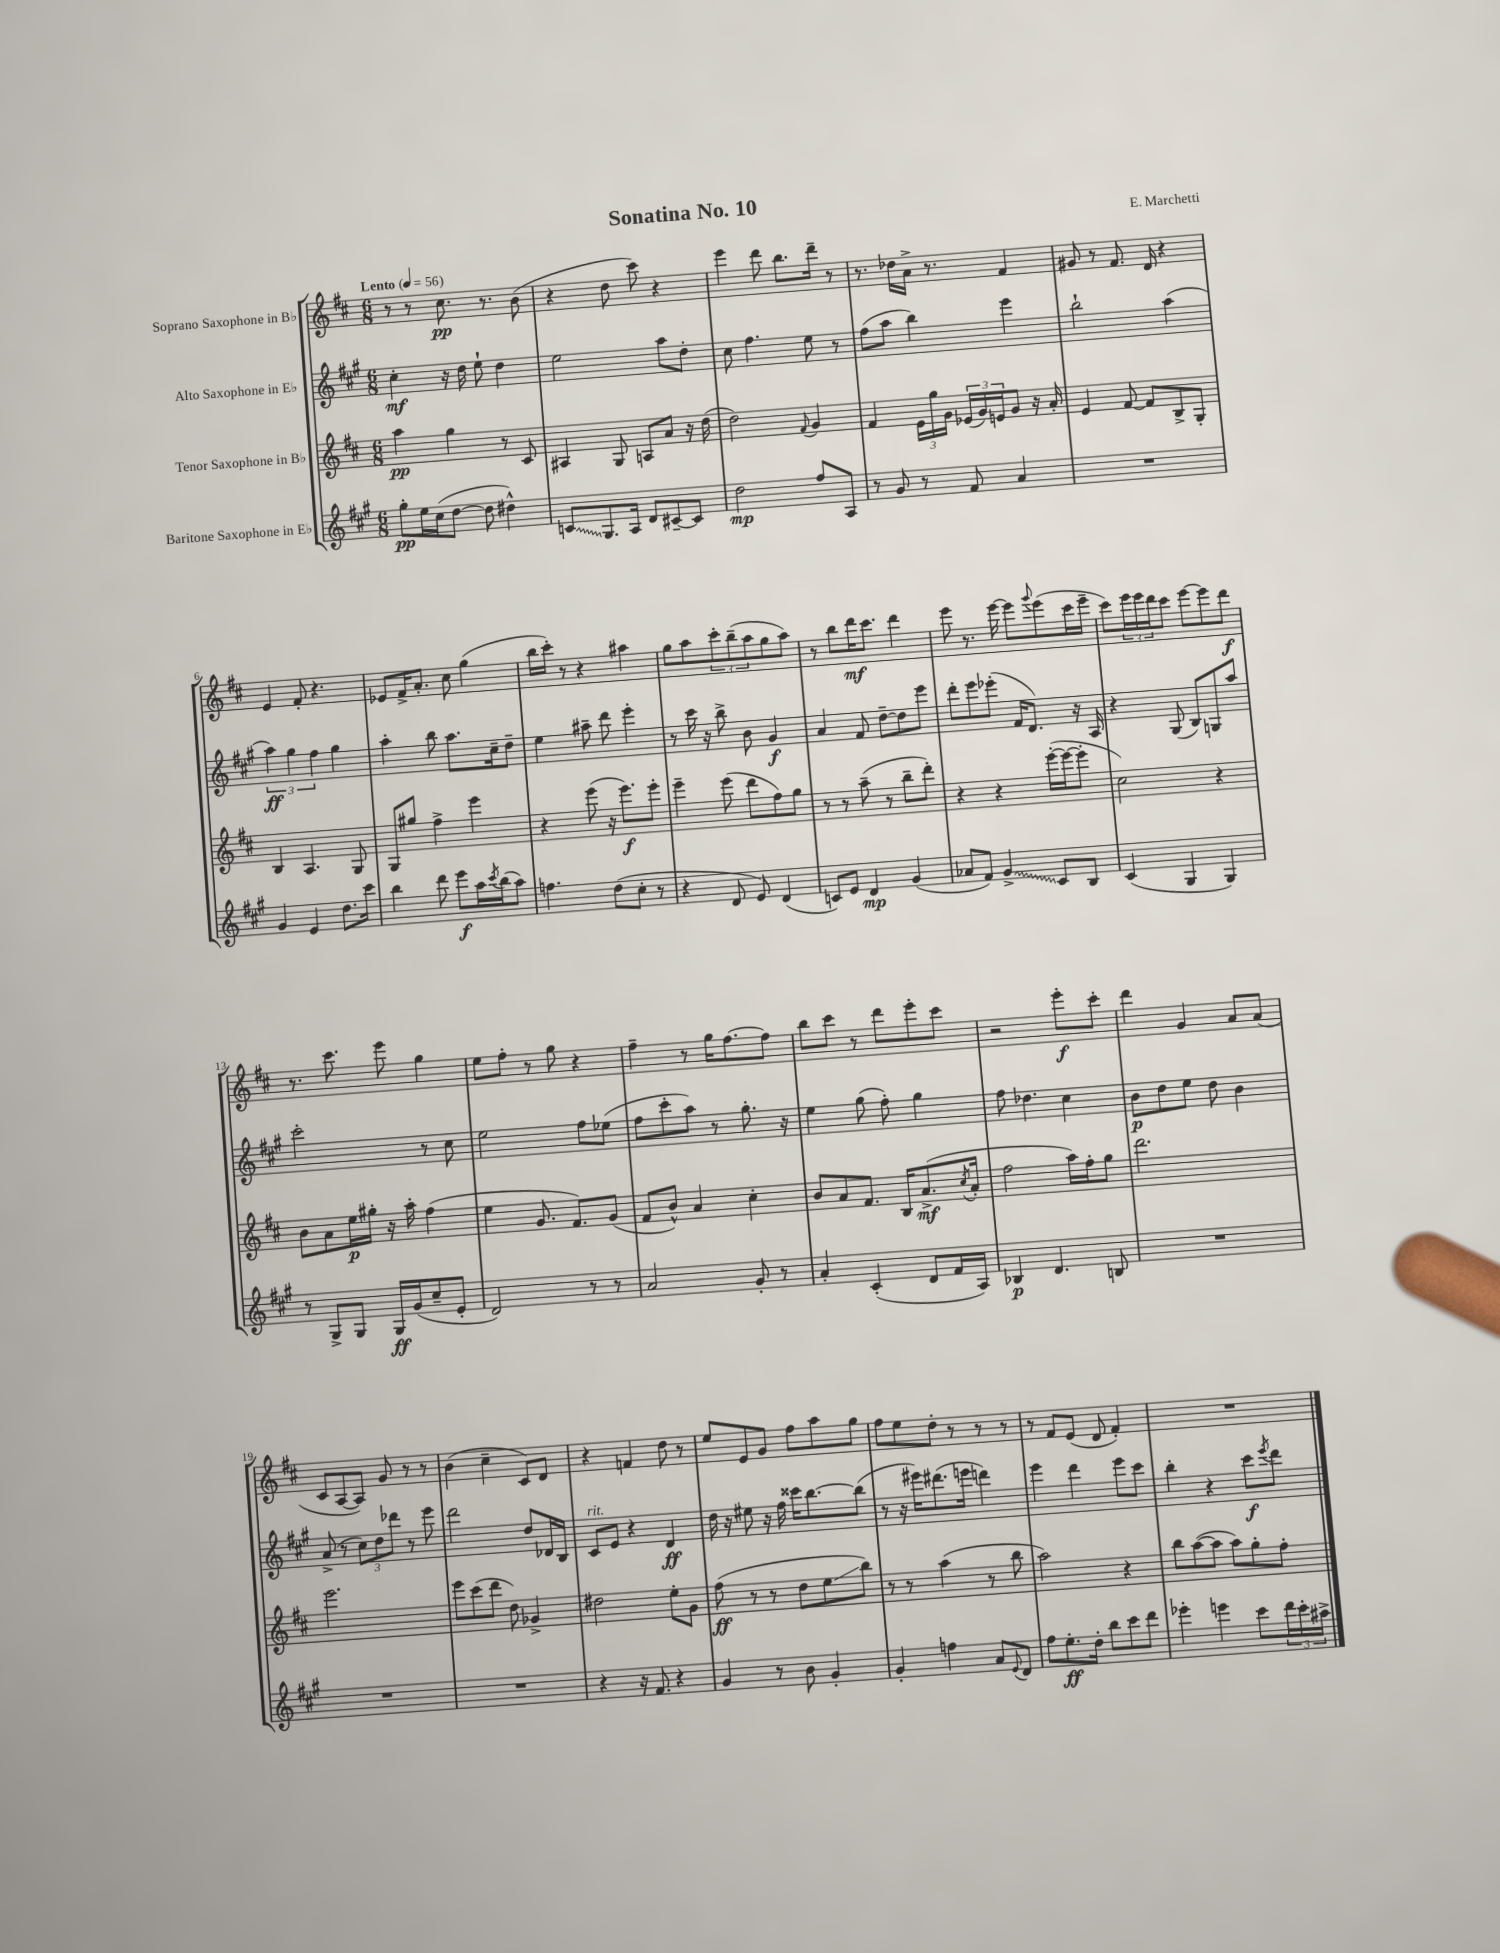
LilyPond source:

\header { title = "Sonatina No. 10" composer = "E. Marchetti" }
<<
\new StaffGroup <<
\new Staff = "s0" \with { instrumentName = "Soprano Saxophone in Bb" } {
    \clef treble \key d \major \numericTimeSignature \time 6/8 \tempo "Lento" 4 = 56
    r8 r8 cis''8.\pp r8. b'8( |
    r4 d''8 cis'''8) r4 |
    e'''4 d'''8 b''8. d'''16-- r8 |
    r8. des''16 a'16-> r8. fis'4 |
    gis'8 r8 fis'8. d'16 r4 |
    e'4 fis'8-. r4. |
    ees'8 fis'16-> a'8.-. cis''8 g''4( |
    b''16 cis'''16-.) r8 r4 ais''4 |
    g''8 a''8 \tuplet 3/2 { cis'''8-. b''8--( a''8 } g''8 a''8) |
    r8 b''8 d'''16\mf cis'''8. d'''4 |
    e'''8 r8. e'''16~ e'''8 \appoggiatura { g'''8 } e'''8( cis'''16 e'''16-- |
    cis'''8) \tuplet 3/2 { e'''16 e'''16 d'''16 } cis'''8 e'''8~ e'''8 d'''8\f |
    r8. cis'''8. e'''8 g''4 |
    e''8 fis''8-. r8 g''8 r4 |
    fis''4-- r8 g''16 fis''8.~ fis''8 |
    b''8 cis'''8 r8 d'''8 e'''8-. cis'''8 |
    r2 e'''8-.\f cis'''8-. |
    d'''4 g'4 a'8 a'8( |
    cis'8 a8~ a8) g'8 r8 r8 |
    b'4( cis''4-- cis'8) d'8 |
    r4 f'4 d''8 r8 |
    e''8 e'8 g'8 fis''8 a''8 g''8 |
    fis''8 e''8 d''8-. r8 r8 r8 |
    r8 fis'8 e'8( d'8 fis'4-.) |
    R2. \bar "|." |
}
\new Staff = "s1" \with { instrumentName = "Alto Saxophone in Eb" } {
    \clef treble \key a \major \numericTimeSignature \time 6/8
    cis''4-.\mf r16 d''16 e''8-! d''4 |
    e''2 a''8 d''8-. |
    cis''8 fis''4. e''8 r8 |
    fis''8( a''8 b''4) e'''4 |
    b''2-! a''4( |
    \tuplet 3/2 { a''4\ff) gis''4 fis''4 } gis''4 |
    a''4-. b''8 a''8. cis''16-- d''8-- |
    e''4 ais''8-- d'''8 e'''4-. |
    r8 cis'''16 r16 b''8-> b'8 gis'4\f |
    a'4 fis'8 d''8~-- d''8 e'''8 |
    d'''8-. e'''8 ees'''8-.( fis'16 d'8.) r16 a16 |
    r4 gis8( b8) g8 a''8 |
    cis'''2-. r8 cis''8 |
    e''2 fis''8 ees''8( |
    fis''8 cis'''8-. a''8) r8 gis''8.-. r16 |
    e''4 gis''8( fis''8-.) gis''4 |
    fis''8 des''4. cis''4 |
    b'8\p d''8 e''8 d''8 b'4 |
    a'8->( r8 \tuplet 3/2 { cis''8) d''8 des'''8 } r8 e'''8 |
    d'''2 d''8 des'16 b16 |
    cis'8^\markup { \italic "rit." } e'8 r4 d'4\ff |
    d''16 r16 eis''8 r16 fis''16 cisis'''16 b''8.~ b''8( |
    r8 r16 eis'''16) dis'''8.( e'''16 d'''4) |
    e'''4 d'''4 e'''8 cis'''8 |
    b''4-. r4 cis'''8\f \acciaccatura { e'''8 } d'''8 \bar "|." |
}
\new Staff = "s2" \with { instrumentName = "Tenor Saxophone in Bb" } {
    \clef treble \key d \major \numericTimeSignature \time 6/8
    a''4\pp g''4 r8 cis'8 |
    ais4 g8 a8 a'8 r16 d''16( |
    d''2) \appoggiatura { fis'8 } g'4 |
    fis'4 \tuplet 3/2 { e'16 g''16 g'16 } \tuplet 3/2 { ees'16( g'16) e'16 } g'8 r16 a'16-. |
    e'4 fis'8~ fis'8 b8-> g8-. |
    b4 a4. g8 |
    g8 gis''8 fis''4-> e'''4 |
    r4 e'''8( r16 e'''8.\f) e'''8-. |
    e'''4-- e'''8( d'''8 fis''8) g''8 |
    r8 r8 a''8--( r8 b''8-- d'''8-.) |
    r4 r4 e'''16~-.( e'''16~ e'''8-. |
    cis''2) r4 |
    b'8 a'8 e''16\p gis''16-. r16 a''16-. fis''4( |
    e''4 g'8. fis'8.) g'8( |
    fis'8 b'8-^) a'4 cis''4-. |
    b'8 a'8 fis'8. b16 a'8.->\mf( \acciaccatura { cis''8 } a'16-. |
    fis''2 a''16) fis''16-. g''8 |
    d'''2. |
    e'''2. |
    e'''8 cis'''8( d'''8 d''8) ges'4-> |
    dis''2 e''8-. g'8 |
    fis''8\ff( r8 r8 d''8 e''8\glissando b''8) |
    r8 r8 a''4( r8 b''8 |
    a''2) r4 |
    b''8 a''8~( a''8 a''8) g''8-. fis''8-. \bar "|." |
}
\new Staff = "s3" \with { instrumentName = "Baritone Saxophone in Eb" } {
    \clef treble \key a \major \numericTimeSignature \time 6/8
    gis''8-.\pp e''16 cis''16( d''8~ d''8 dis''4-^) |
    \once \override Glissando.style = #'zigzag c'8\glissando gis8. a16 d'8 cis'8~-- cis'8 |
    d''2\mp fis''8 a8 |
    r8 gis'8 r8 fis'8 a'4 |
    R2. |
    gis'4 e'4 d''8. cis'''16 |
    b''4 d'''8 e'''8\f a''16 \acciaccatura { cis'''8 } b''16( a''8) |
    f''4. d''8( cis''8-. r8 |
    r4 d'8 e'8) d'4( |
    c'8) e'8 d'4\mp gis'4( |
    aes'8 fis'8) \once \override Glissando.style = #'zigzag gis'4->\glissando cis'8 b8 |
    cis'4( gis4 gis4) |
    r8 gis8-> gis8 gis16\ff gis'16( cis''8-- e'8-. |
    d'2) r8 r8 |
    a'2 gis'8-. r8 |
    a'4-. cis'4-.( d'8 fis'16 a16) |
    bes4\p d'4. b8 |
    R2. |
    R2. |
    R2. |
    r4 r16 fis'8. r4 |
    gis'4 r8 b'8 gis'4-. |
    gis'4-. f''4 a'8 \appoggiatura { e'8 } d'8 |
    fis''8 e''8.-.\ff d''16-. b''8 cis'''8 d'''8 |
    ees'''4-. e'''4 cis'''8 \tuplet 3/2 { d'''16 cis'''16-. ais''16-> } \bar "|." |
}
>>
>>
